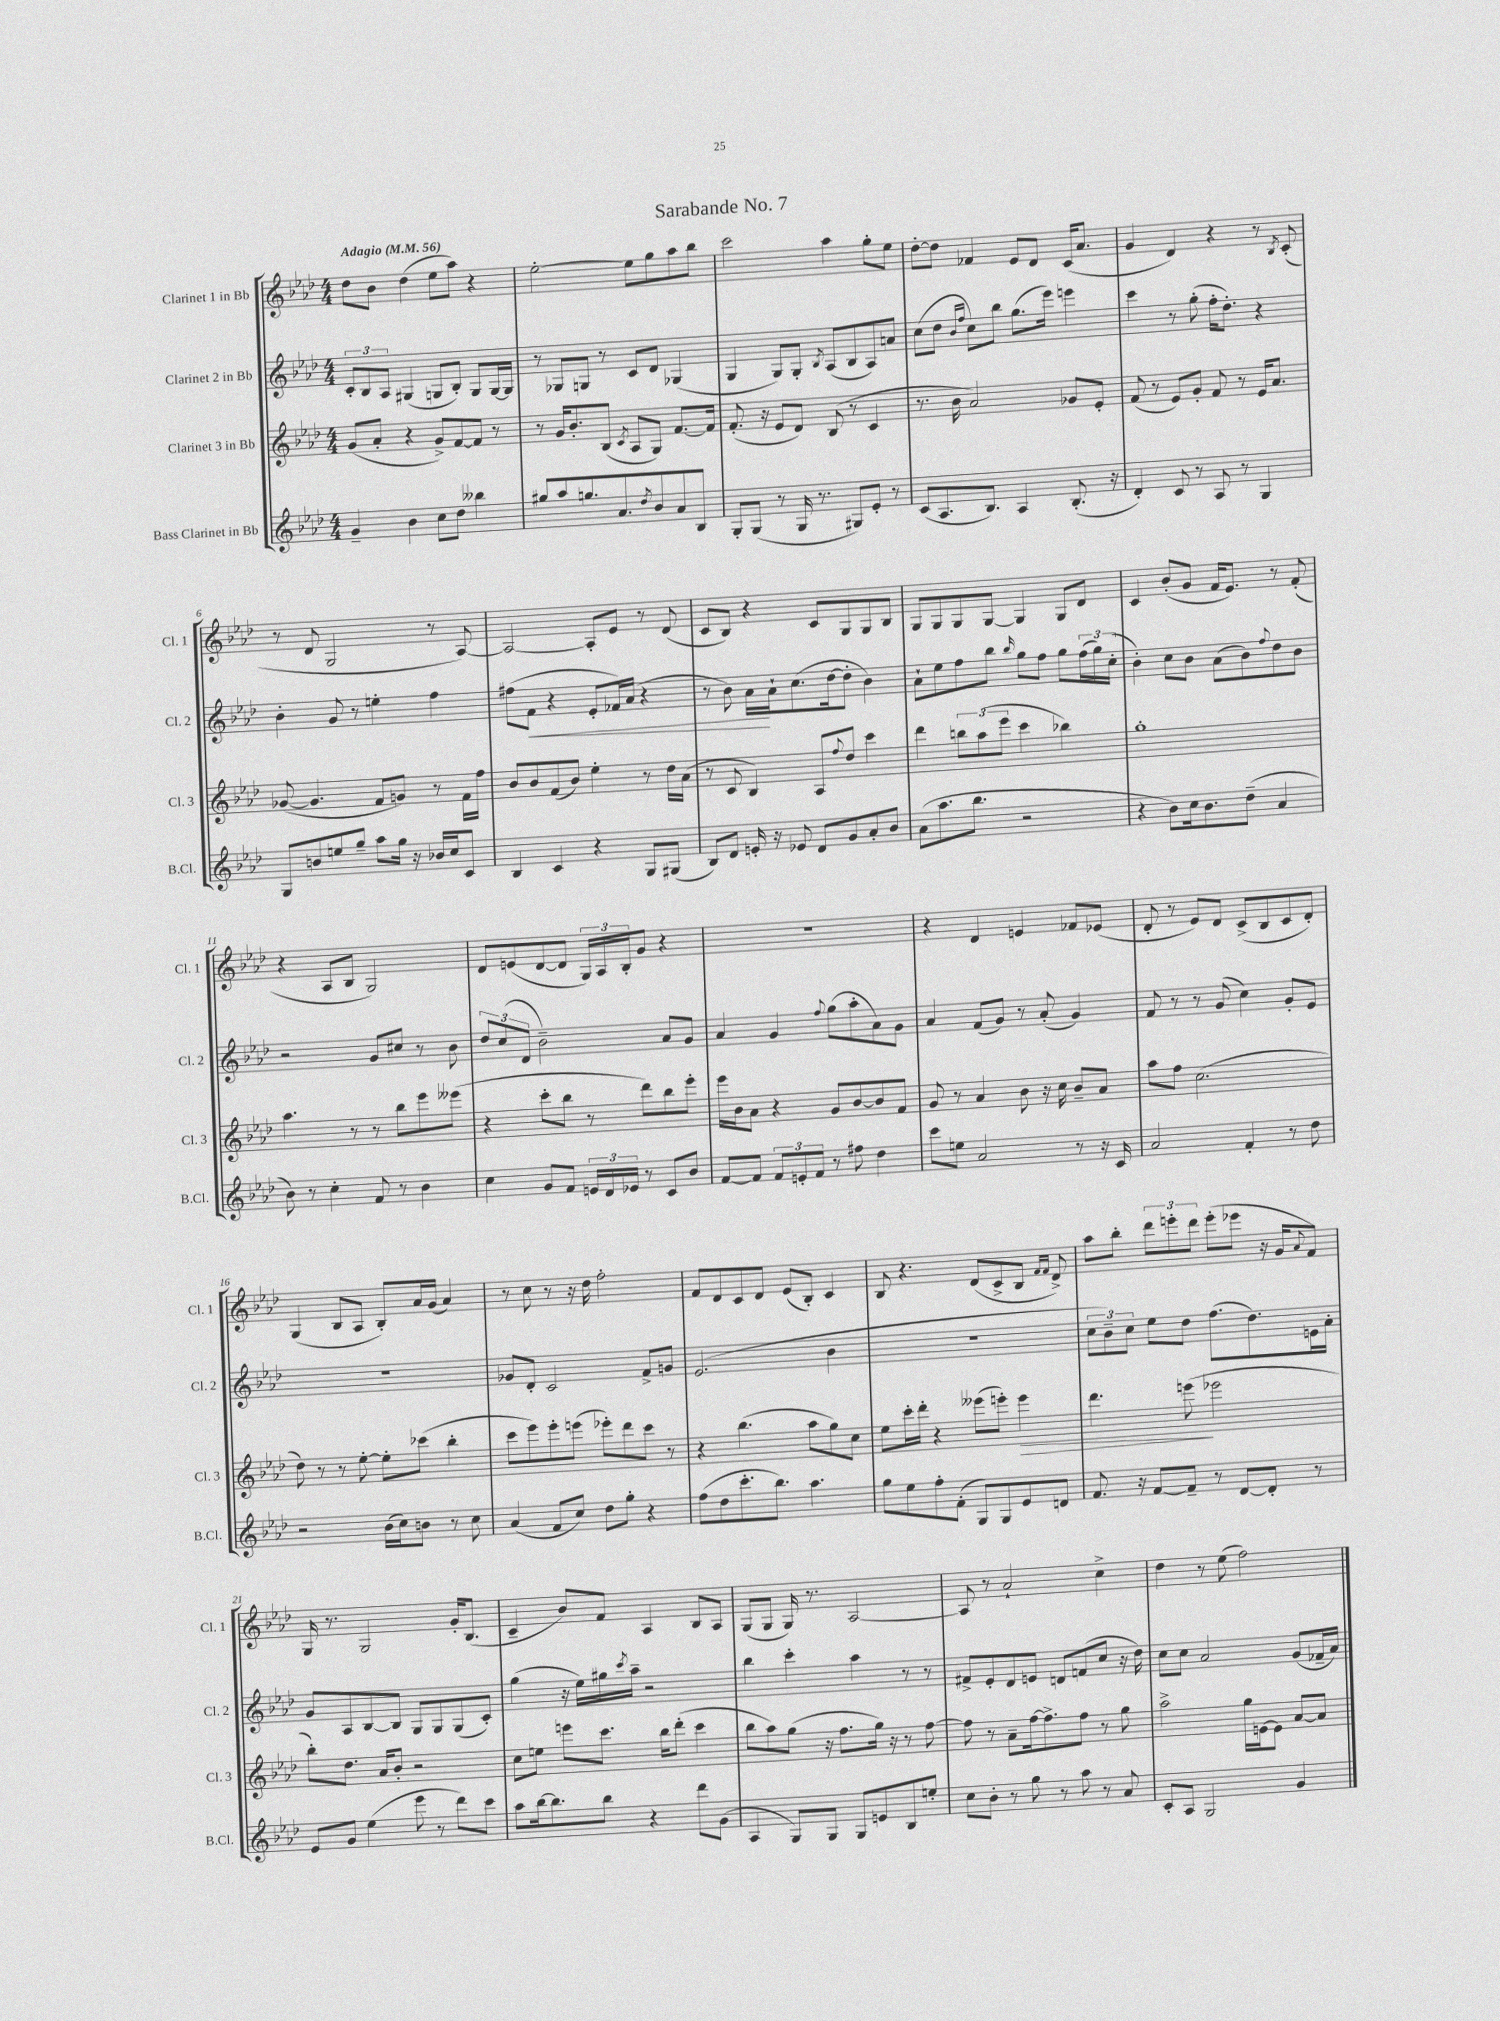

**kern	**kern	**kern	**kern
*staff4	*staff3	*staff2	*staff1
*clefG2	*clefG2	*clefG2	*clefG2
*k[b-e-a-d-]	*k[b-e-a-d-]	*k[b-e-a-d-]	*k[b-e-a-d-]
*M4/4	*M4/4	*M4/4	*M4/4
*MM56	*MM56	*MM56	*MM56
4g~	(8g	12c'	8dd-
.	.	12B-	.
.	8a-'	.	8b-
.	.	12A-	.
4b-	4r	(4G#	(4dd-
8cc	8g^)	8G	8ee-
8dd-	[8f	8B-')	8aa-)
4bb--	8f]	8G	4r
.	8r	[16G	.
.	.	16G]	.
=	=	=	=
8gg#	8r	8r	[2ee-'
8aa-	16g	8G-	.
.	8.b-'	.	.
8.gg	.	8G	.
.	(8B-	8r	.
8.a-	.	.	.
.	8qc	.	.
.	8A-	8c	8ee-]
8qdd-	.	.	.
8b-	8G)	8d-	8gg
8a-	[8.f	(4G-	8aa-
8B-	.	.	8bb-
.	16f]	.	.
=	=	=	=
8G'	(8.f'	4G	2ccc
(8G	.	.	.
.	16r	.	.
8r	8e-	8G)	.
16G	8d-)	8G'	.
8.r	.	.	.
.	.	8qB-	.
.	(8B-	(8A-	4aa-
8G#)	8r	8B-	.
8e-'	4c	8A-)	8gg'
8r	.	8a	8ee-
=	=	=	=
(8c	8.r	(8cc	[8dd-'
8.A-	.	8dd-	8dd-]
.	16b-	.	.
.	.	16qqb-	.
.	.	16qqff	.
.	2a-)	8cc)	4f-
8.B-)	.	.	.
.	.	8bb-	.
4A-	.	(8.gg	8e-
.	.	.	8d-
.	.	16eee-)	.
(8.B-'	8g-	4eee	(16c
.	.	.	8.a-
.	8e-'	.	.
16r	.	.	.
=	=	=	=
4d-')	(8f	4ccc	4g
.	8r	.	.
8c	8e-)	8r	4d-)
8r	8g'	(8gg'	.
8A-	8f	16ff'	4r
.	.	8.dd-')	.
8r	8r	.	.
4G	16e-	4r	8r
.	8.a-	.	.
.	.	.	8qB-
.	.	.	(8c'
=	=	=	=
8G	([8g-	4b-'	8r
8b	4.g-]	.	8d-
8ee	.	8g	2G
8gg~	.	8r	.
8aa-	8f	4ee'	.
16gg	8g)	.	.
16r	.	.	.
16b-	8r	4ff	8r
16cc	.	.	.
8c	16f	.	[8A-)
.	16ff	.	.
=	=	=	=
4B-	8b-	(8ff#	2A-_
.	8b-	8f	.
4c	(8f	4r	.
.	8b-)	.	.
4r	4ee-'	8e-'	8A-']
.	.	16f-)	8e-
.	.	(16a-	.
8G	8r	4r	8r
(8G#	16dd-	.	(8d-
.	(16a-	.	.
=	=	=	=
8B-)	8r	8r	8c
8d-	8c	8b-)	8B-)
16e'	4B-)	16a-	4r
16r	.	16a-`	.
8e-	.	(8.cc	.
8d-	8A-	.	8c
.	.	[16dd-	.
.	8qqff	.	.
8g	8dd-	8dd-']	8G
8a-'	4ccc	4b-)	8G
8b-	.	.	8B-
=	=	=	=
(8a-	4ddd-	8a-`	8G
8.aa-	.	8ee-	8G
.	12bb	8ff	8G
8.bb-	.	.	.
.	(12aa-	.	.
.	.	8bb-	[8G
.	12eee-	.	.
.	.	16qqbb-	.
2r	4ccc	8gg	4G]
.	.	8ff	.
.	4bb-)	8gg	8G
.	.	(24ff	8d-
.	.	24gg)	.
.	.	(24cc'	.
=	=	=	=
4r	1gg'	4b-')	4c
8b-)	.	8cc	(8b-'
16cc	.	8b-	8g
8.b-	.	.	.
.	.	(8a-	16f
.	.	.	8.e-)
(8dd-~	.	8b-)	.
.	.	8qqff	.
4a-	.	8dd-	8r
.	.	8b-	(8f'
=	=	=	=
8b-)	4.aa-	2r	4r
8r	.	.	.
4cc'	.	.	8A-
.	8r	.	8B-
8f	8r	8g	2G)
8r	8bb-	8cc#	.
4b-	8eee-	8r	.
.	(8eee--	8b-	.
=	=	=	=
4cc	4r	12dd-	8d-
.	.	(12cc	.
.	.	.	(8e
.	.	12d-	.
8g	8ccc'	2b-~)	[8d-
8f	8bb-	.	8d-]
24e	8r	.	24G)
24d-	.	.	24A-
24e-	.	.	24B-'
8r	8ddd-)	.	8g
8c	8bb-	8a-	4r
8b-	8eee-'	8g	.
=	=	=	=
[8f	16eee-	4a-	1r
.	16b-	.	.
8f]	8a-	.	.
12f	4r	4g	.
12e'	.	.	.
12f	.	.	.
.	.	8qqff	.
8r	8g	(8gg	.
8ff#	[8b-	8aa-'	.
4dd-	8b-]	8a-)	.
.	8f	8g	.
=	=	=	=
8ccc	8g	4a-	4r
8ee	8r	.	.
2a-	4a-	(8f	4d-
.	.	8g)	.
.	8b-	8r	4e
.	16r	(8a-'	.
.	16cc	.	.
8r	8b-~	4g)	8f-
16r	8a-	.	(8e-
16c	.	.	.
=	=	=	=
2a-	8aa-	8f	8d-'
.	8ff	8r	8r
.	(2.cc	8r	8e-)
.	.	(8g	8d-
4f'	.	4cc)	(8c^
.	.	.	8B-
8r	.	8g'	8c
8dd-	.	8e-	8d-')
=	=	=	=
2r	8dd-)	1r	(4G
.	8r	.	.
.	8r	.	8B-
.	[8ee-'	.	8A-
(16b-	8ee-']	.	8B-')
16cc)	.	.	.
8b	(8ccc-	.	16a-
.	.	.	(16g
8r	4bb-'	.	4a-)
8cc	.	.	.
=	=	=	=
(4a-	8ccc	8g-	8r
.	8eee-)	8d-'	8cc
8f	8eee-'	2c	8r
8cc)	(8eee	.	16r
.	.	.	16dd-
8dd-	8eee-')	.	2ff'
8gg'	8ddd-	.	.
4r	8ccc	8f^	.
.	8r	8g	.
=	=	=	=
(8ff	4r	(2.e-	8f
8dd-	.	.	8d-
8.ccc'	(4.bb-	.	8c
.	.	.	8d-
8.bb-)	.	.	.
.	.	.	(8e-
4.aa-	8aa-	.	8B-')
.	8gg)	4b-	4c
.	8cc	.	.
=	=	=	=
8gg	8ee-	1r	8B-
8ee-	16ccc'	.	4.r
.	16ddd-'	.	.
8ff'	4r	.	.
(8f'	.	.	.
8G)	(8eee--	.	(8d-
8G	8eee')	.	8c^
8e-	4eee	.	8B-
.	.	.	16qqf
.	.	.	16qqf
8d	.	.	8d-^)
=	=	=	=
8.f	4.ddd-	12cc	8aa-
.	.	12b-~)	.
.	.	.	8bb-'
.	.	12cc	.
16r	.	.	.
[8f	.	8ee-	12ddd-
.	.	.	12eee'
8f~]	(8eee	8dd-	.
.	.	.	12ddd-
8r	2eee-	(8.ff	(8eee'
[8d-	.	.	8eee-
.	.	8.dd-)	.
8d-']	.	.	16r
.	.	.	16g
.	.	.	8qqa-
8r	.	16e	8f)
.	.	16a-'	.
=	=	=	=
8e-	8bb-')	8g	16G
.	.	.	8.r
8g	8.dd-	8A-	.
(4ee-	.	[8B-	2G
.	16a-	.	.
.	8b-'	8B-]	.
8eee-	2r	8G	.
8r	.	8G	.
8ddd-)	.	(8G	16g'
.	.	.	(8.B-
8ccc	.	8c')	.
=	=	=	=
8aa-	8cc	(4gg	4c~
[16bb-	8ee	.	.
8.bb-]	.	.	.
.	8eee	16r	8b-)
.	.	16ee-)	.
8bb-	8.ccc	16gg#	8f
.	.	8qccc	.
.	.	16aa-~	.
4r	.	2r	4A-
.	16bb-	.	.
.	(8ddd-'	.	.
8ddd-	4ccc	.	8B-
(8g	.	.	8A-
=	=	=	=
4A-	8bb-	4bb-	(8G
.	8aa-)	.	8G
8G)	(8gg	4ccc'	16G)
.	.	.	8.r
8G	16r	.	.
.	8.ff	.	.
8G	.	4aa-	[2A-
8e	16gg)	.	.
.	16r	.	.
8B-	8r	8r	.
8ee'	[8ff	8r	.
=	=	=	=
8cc	8ff]	8f#^	8A-]
8b-'	8r	8e-'	8r
8r	8a-~	8d-	2a-`
8gg	[16ff	8e	.
.	8.ff^]	.	.
8r	.	8d	.
8aa-	8ff	(8f	.
8r	8r	8cc	4cc^
8a-	8gg	16r	.
.	.	16dd-)	.
=	=	=	=
8c'	2aa-^	8cc	4dd-
8A-	.	8cc	.
2G	.	2a-	8r
.	.	.	(8ee-
.	16gg	.	2ff)
.	[16e	.	.
.	8e]	.	.
4g	[8a-	(8g	.
.	8a-]	16f-~	.
.	.	16a-)	.
==	==	==	==
*-	*-	*-	*-
